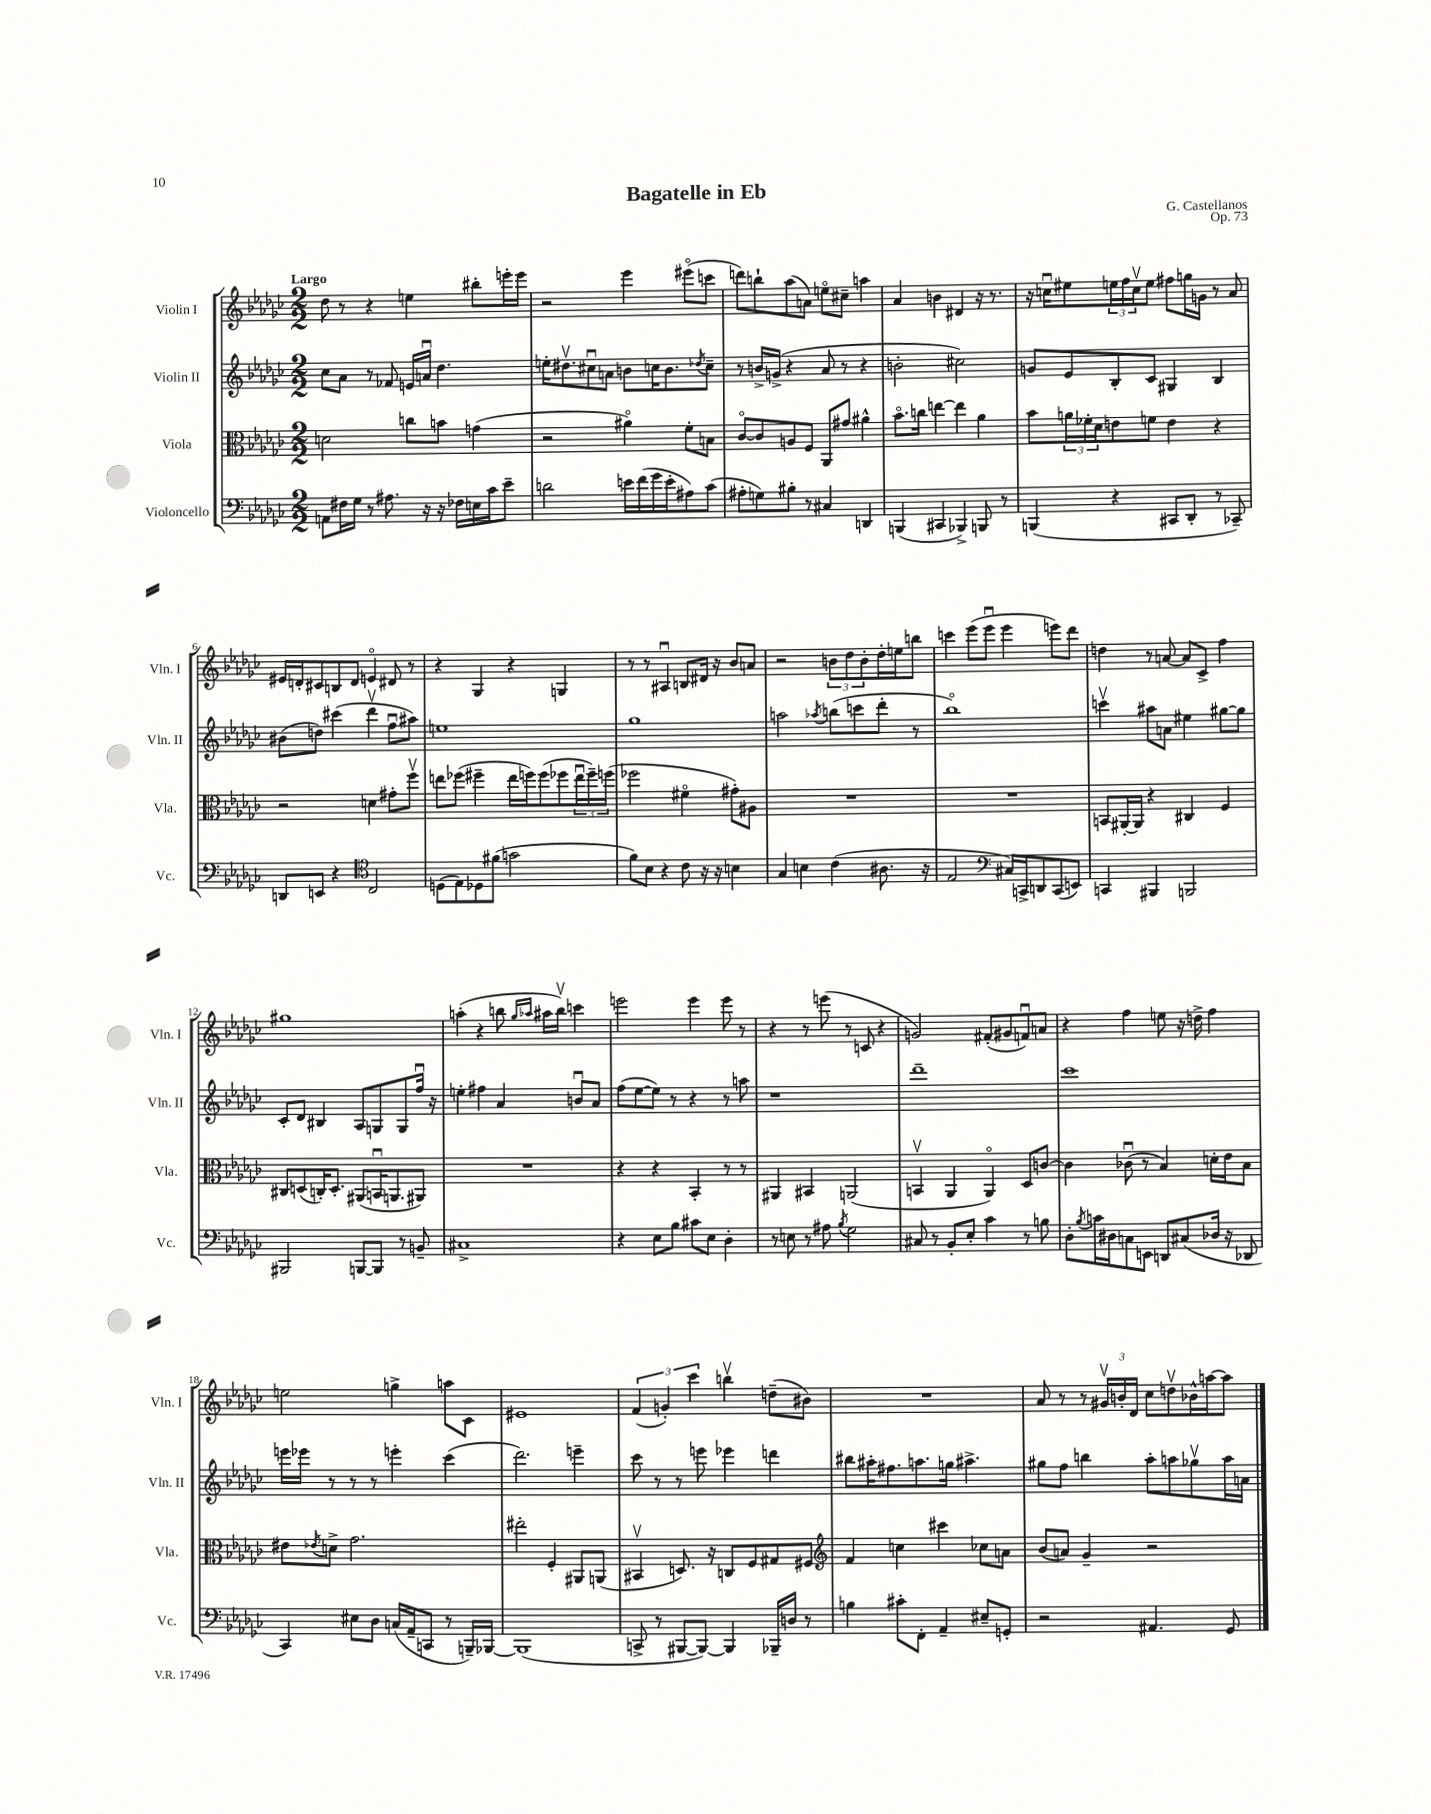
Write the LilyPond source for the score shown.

\header { title = "Bagatelle in Eb" composer = "G. Castellanos" opus = "Op. 73" }
<<
\new StaffGroup <<
\new Staff = "s0" \with { instrumentName = "Violin I" shortInstrumentName = "Vln. I" } {
    \clef treble \key ges \major \numericTimeSignature \time 2/2 \tempo "Largo"
    des''8 r8 r4 e''4 bis''8-. e'''16-. e'''16 |
    r2 ees'''4 eis'''8\flageolet( c'''8 |
    d'''8) b''8-! aes''8( a'8) e''8\flageolet cis''8-- a''4 |
    aes'4 b'4 dis'4 r16 r8. |
    r16 c''16\downbow eis''8 \tuplet 3/2 { e''16 f''16 c''16\upbow } e''8 fis''8 g''16 g'16 r8 aes'8 |
    eis'16 d'16-. cis'8 b8 d'8 e'4\flageolet dis'8 r8 |
    r4 ges4 r4 g4 |
    r8 r8 ais4\downbow b8 dis'16 r16 bes'8 a'8 |
    r2 \tuplet 3/2 { b'8 des''8 b'8-. } des''16-. e''16 b''8 |
    c'''4 ees'''8( ees'''8\downbow ees'''4 e'''8) des'''8 |
    d''4 r8 a'8~ a'8 ces'8-> f''4 |
    gis''1 |
    a''4-.( r4 b''8 \grace { ges''16 aes''16 } ais''16 b''16\upbow) c'''4 |
    e'''2 e'''4 e'''8 r8 |
    r4 r8 e'''8( r8 c'8 r4 |
    g'2) fis'8-.( gis'8 f'8\downbow) a'8 |
    r4 f''4 e''8 r16 d''16-> f''4 |
    e''2 g''4-> a''8 ces'8 |
    eis'1 |
    \tuplet 3/2 { f'4( g'4-.) ces'''4 } b''4\upbow d''8--( bis'8) |
    R1 |
    aes'8 r8 r8 \tuplet 3/2 { gis'16\upbow b'16-. des'16 } ces''8 d''8\upbow bes'16-^ a''16~ a''8 \bar "|." |
}
\new Staff = "s1" \with { instrumentName = "Violin II" shortInstrumentName = "Vln. II" } {
    \clef treble \key ges \major \numericTimeSignature \time 2/2
    ces''8 aes'8 r8 fes'8 e'16 a'16\downbow des''4. |
    e''16-. dis''8.\upbow cis''8\downbow a'8 b'8 c''16 b'8. \acciaccatura { des''8 } c''8-- |
    r8 b'16-> g'16->( r4 aes'8 r8 r4 |
    b'2-. cis''2) |
    g'8 ees'8 bes8-. ces'8 gis4 bes4 |
    bis'8( d''8) cis'''4( des'''4\upbow f''8\downbow ais''8) |
    e''1 |
    ges''1 |
    a''2 \acciaccatura { aes''8 } b''8( c'''8 des'''8-. r8 |
    bes''1\flageolet) |
    c'''4\upbow ais''8 a'8 eis''4 gis''8~ gis''8 |
    ces'8-. des'8 bis4 aes8 g8 g8 f''16\downbow r16 |
    e''4-. fis''4 aes'4 b'8\downbow aes'8 |
    f''8( ees''8~ ees''8) r8 r4 r8 a''8 |
    r1 |
    des'''1-- |
    ces'''1 |
    e'''16 ees'''16 r8 r8 r8 e'''4-. ces'''4( |
    des'''2.) e'''4-- |
    ces'''8 r8 r8 e'''8 ees'''4 d'''4 |
    bis''8 ais''16-. fis''8. a''8. g''16 ais''4.-> |
    gis''8 f''8 b''4 aes''8-. a''8 ges''8\upbow a''16 a'16 \bar "|." |
}
\new Staff = "s2" \with { instrumentName = "Viola" shortInstrumentName = "Vla." } {
    \clef alto \key ges \major \numericTimeSignature \time 2/2
    d'2 c''8 b'8 g'4( |
    r2 ais'4\flageolet) f'8-. b8 |
    ces'8~\flageolet ces'8 a8 f8 aes,8 gis'8 ais'4-^ |
    bes'8.\flageolet c''16 e''4~ e''4 aes'4 |
    bes'8 \tuplet 3/2 { a'16 fes'16-. des'16 } e'8 f'8 e'4 r4 |
    r2 d'4 gis'8-. f''8\upbow |
    e''8 fes''8( fis''4-- e''16 f''16) f''8( fes''8 \tuplet 3/2 { e''16\downbow fes''16--) f''16( } |
    fes''2 fis'4\flageolet gis'8-.) ais8 |
    R1 |
    R1 |
    b,8 ais,16~-. ais,16 r4 cis4 f4 |
    cis8 d8( c16-.) d8.-. ais,8( b,16\downbow a,8. ais,8) |
    R1 |
    r4 r4 bes,4-. r8 r8 |
    ais,4 bis,4 a,2( |
    b,4\upbow aes,4 aes,4\flageolet) des8 c'8~ |
    c'4 ces'8\downbow( r8 bes4) d'16-. ees'16 bes8 |
    eis'8 \acciaccatura { ees'8 } d'8-> ges'2. |
    eis''2-. f4-. ais,8 a,8( |
    bis,4\upbow d8.) r16 c8 f8 gis8 fis8 |
    \clef treble f'4 c''4 cis'''4 ces''8 a'8 |
    bes'8( a'8) ges'4-- r2 \bar "|." |
}
\new Staff = "s3" \with { instrumentName = "Violoncello" shortInstrumentName = "Vc." } {
    \clef bass \key ges \major \numericTimeSignature \time 2/2
    a,8 fis16 ges16 r8 ais8. r16 r16 fes16 e16 ces'16 ees'8-- |
    d'2 e'16 f'16( ges'16 e'16-. ais8) ces'8( |
    ais8-. g8) bis8-. r8 cis4 d,4 |
    b,,4( cis,4 bes,,4->) b,,8 r8 |
    b,,4( r4 cis,8 des,8-. r8 ces,8--) |
    d,8 e,8 r4 \clef tenor ces2 |
    d8( ees8) des8 fis'8( g'2 |
    f'8) bes8 r4 ces'8 r16 r16 b4 |
    ges4 b4 ces'4( ais8. r16 |
    ees2 \clef bass cis16) c,16-> d,8 c,8( e,8) |
    c,4 bis,,4 b,,2 |
    bis,,2 b,,8~ b,,8 r8 b,8-- |
    cis1-> |
    r4 ees8 bes8 cis'8 ees8 des4-. |
    r8 e8 r8 ais8 \acciaccatura { bes8 } ges2 |
    cis8 r8 bes,8-. ees8-. ces'4 r8 b8 |
    des8-. \acciaccatura { bes8 } c'16 dis16 c8 e,8 d,8 cis8( des16 r16 des,8 |
    ces,4) eis8 des8 c16( aes,16-- c,8 r8 b,,16--) bes,,16~ |
    bes,,1( |
    c,8-> r8 bis,,8~ bis,,8~) bis,,4 bes,,16-- d16 r8 |
    b4 cis'8-. f,8-. aes,4-- eis8-- g,8-. |
    r2 ais,4. ges,8 \bar "|." |
}
>>
>>
